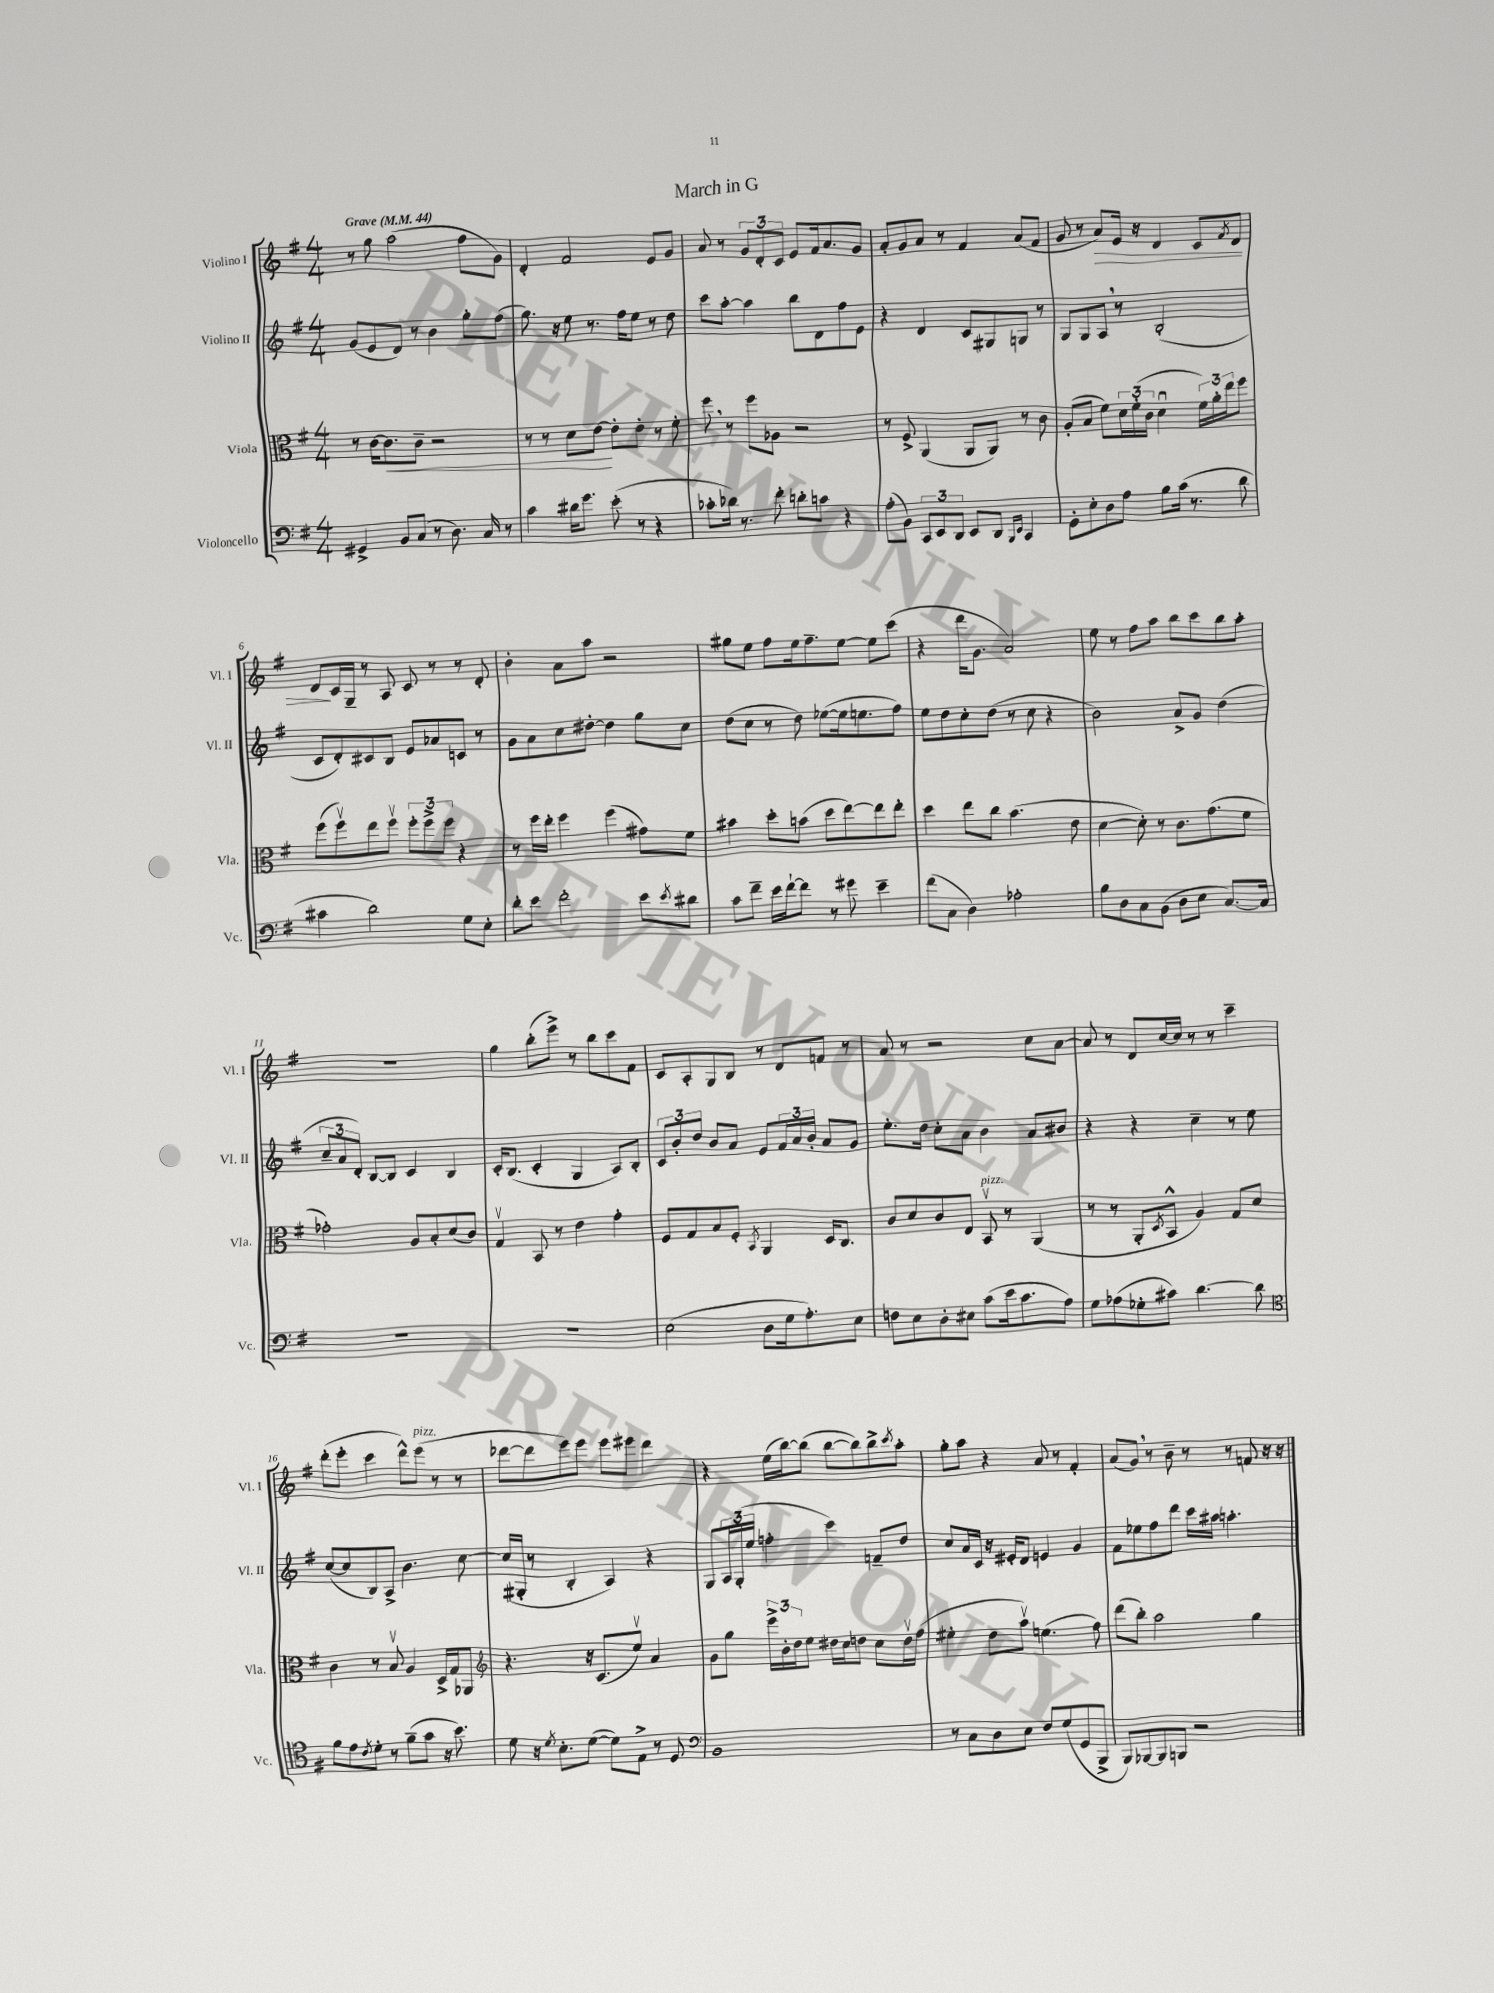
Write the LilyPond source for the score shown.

\header { title = "March in G" }
<<
\new StaffGroup <<
\new Staff = "s0" \with { instrumentName = "Violino I" shortInstrumentName = "Vl. I" } {
    \clef treble \key g \major \numericTimeSignature \time 4/4 \tempo "Grave" 4 = 44
    r8 g''8 a''2( fis''8 g'8) |
    d'4-. fis'2 e'8 g'8 |
    a'8 r8 \tuplet 3/2 { g'8 d'8-. c'8 } e'8 fis'16 a'8. g'8 |
    a'8-. g'8 a'8 r8 fis'4 a'8( fis'8 |
    g'8 r8 a'8\>) e'16 r16 d'4 c'8 \acciaccatura { fis'8 } d'8 |
    d'8\! c'16 g16-- r8 a8 c'8 r8 r8 d'8-. |
    b'4-. a'8 a''8 r2 |
    gis''8 e''8 fis''8 e''16 fis''8.-- e''8~ e''8 c'''8( |
    r4 d'''16 g'8. a'2) |
    e''8 r8 fis''8 a''8 b''8 c'''8 b''8 a''8-. |
    R1 |
    g''4 b''8-.( e'''8->) r8 b''8 c'''8 fis'8 |
    c'8 a8-. g8 b8 r8 d'8 f'8 r8 |
    a'8 r8 r2 c''8 a'8~ |
    a'8 r8 d'8 c''16~ c''16 r8 r8 c'''4-- |
    d'''8-.( e'''8-. c'''4 d'''8-^) e'''8^\markup { \italic "pizz." }( r8 r8 |
    des'''8~ des'''8 e'''8) e'''8 e'''8 eis'''8 des'''4 |
    r4 e''16( b''16~) b''8( b''8~ b''8) b''8-> \acciaccatura { c'''8 } a''8-. |
    g''8-. a''8 r4 a'8 r8 fis'4-. |
    a'8( g'8) \breathe r8 b'8-- r8 r8 f'8 r16 r16 \bar "|." |
}
\new Staff = "s1" \with { instrumentName = "Violino II" shortInstrumentName = "Vl. II" } {
    \clef treble \key g \major \numericTimeSignature \time 4/4
    g'8( e'8 d'8) r8 b'4 g''8-. fis''8( |
    g''8.) r16 e''8 r8. fis''16 e''8 r8 d''8 |
    c'''8 a''8~-. a''4 b''8 d'8 fis''8 e'8 |
    r4 d'4 c'8 gis8 g8 r8 |
    g8 g8 a8 \breathe r8 b2-.( |
    c'8 d'8-.) cis'8 b8 e'8 aes'8 c'8 r8 |
    g'8 a'8 c''8 dis''8~-. dis''4 g''8 c''8 |
    d''8( c''8 r8 d''8) ees''8~( ees''16 e''8. fis''8) |
    e''8 d''8 c''8-. d''8( r8 c''8 r4 |
    b'2) a'8-> g'8 d''4( |
    \tuplet 3/2 { c''8-- a'8 d'8-.) } b8~ b8 c'4 b4 |
    c'16-. b8.( c'4-. g4 a8) b8-. |
    \tuplet 3/2 { c'8 b'8-. d''8 } b'8 a'8 e'8 \tuplet 3/2 { fis'16 a'16 b'16-. } a'8 g'8 |
    e''8.-. d''16 c''8-. a'8 b'4 a'8 bis'8 |
    r4 r4 c''4-- r8 e''8 |
    c''8~( c''8 b8) a8-> b'4. c''8~ |
    c''16( gis16-. r8 b4-. a4) r4 |
    g8 \tuplet 3/2 { a16 g16-.( e''16 } f''4-. c'''4) f'8-- d''8 |
    c''8 a'16 c'16 r16 eis'16-. d'8 e'4 g'4 |
    fis'8 ees''8 fis''8 d'''8 c'''16 ais''16 a''4.-. \bar "|." |
}
\new Staff = "s2" \with { instrumentName = "Viola" shortInstrumentName = "Vla." } {
    \clef alto \key g \major \numericTimeSignature \time 4/4
    r8 c'16~ c'8.\< c'8-- r2 |
    r8 r8 d'8 e'8~\! e'8-. e'8-. r8 fis'8-. |
    fis''8 \breathe r8 fis''8 aes8 r2 |
    r8 fis8-> a,4( a,8 a,8) r8 c'8 |
    a8-.( b8 fis'8) \tuplet 3/2 { d'16 fis'16-.( c'16 } d'4\downbow \tuplet 3/2 { fis'16) a'16-. e''16 } fis''8 |
    fis''8( fis''8\upbow) e''8 fis''8\upbow \tuplet 3/2 { fis''8-. fis''8-> fis''8 } r4 |
    r8 fis''16 e''16-. fis''4 fis''4( gis'8) fis'8 |
    bis'4 d''8-. b'8( d''8 e''8~) e''8 e''8-. |
    d''4 e''8 c''8 b'4.( e'8 |
    d'4~ d'8-.) r8 c'8. g'8.( fis'8 |
    ges'2-.) a8 b8-. d'8( c'8) |
    g4\upbow b,8 r8 e'4 g'4-. |
    fis8 g8 b8 fis8-. \acciaccatura { b,8 } a,4 d16 c8. |
    c'8 d'8 c'8 e8 b,8\upbow^\markup { \italic "pizz." } r8 a,4( |
    r8 r8 a,8-. \acciaccatura { d8 } b,8-^ a4) g8 d'8 |
    c'4 r8 b8\upbow a4 d16-> g16 aes,8 |
    \clef treble r4. r16 c'8.( e''8\upbow) a'4 |
    g'8 g''8 \tuplet 3/2 { e'''16-> b'16-. d''16 } e''8 dis''16 c''16 d''8 c''8 d''16\upbow fis''16( |
    eis''4-. d''8 a''8\upbow) e''4.( fis''8) |
    d'''8( b''8-.) a''2 g''4 \bar "|." |
}
\new Staff = "s3" \with { instrumentName = "Violoncello" shortInstrumentName = "Vc." } {
    \clef bass \key g \major \numericTimeSignature \time 4/4
    gis,4-> b,8 c8( r8 d8.) c16 r8 |
    c'4 dis'16 g'8. e'8-.( r8 r4 |
    ces'8-. des'16) r8. fis'8-. d'8-. c'8 r4 |
    a8-.( b,8) \tuplet 3/2 { c,8 e,8 d,8 } e,8 d,8 \grace { b,,16 e,16 } c,4 |
    g,8-. e8-. d8 a8 b8 c'16( r8. d'8 |
    cis'4 d'2) g8 e8-. |
    d'8-. e'8 fis'2-. e'8 \acciaccatura { e'8 } dis'8 |
    c'8 fis'8-- e'16 fis'16~-! fis'8 r8 gis'8 e'4-- |
    fis'8( c8 d4) aes2-. |
    b8 d8 c8 b,8( d8 e8 c8.~) c16 |
    R1 |
    R1 |
    e2( d8 g16 a8.-.) e8 |
    f8 e8 d8-. eis8 c'8( e'16 c'8. a8) |
    g8 aes8( ges8-. cis'8) d'4.~ d'8 |
    \clef tenor fis'8 e'8 \acciaccatura { c'8 } d'8-. r8 fis'8--( g'8 r16 b'8.) |
    d'8 r16 \acciaccatura { d'8 } b8.-. d'8~( d'8) e8-> r8 d8 |
    \clef bass b,1 |
    r8 c8 d8 e8 fis8 g8( g,8 b,,8-> |
    b,,8) bes,,8~ bes,,8 b,,8 r2 \bar "|." |
}
>>
>>
